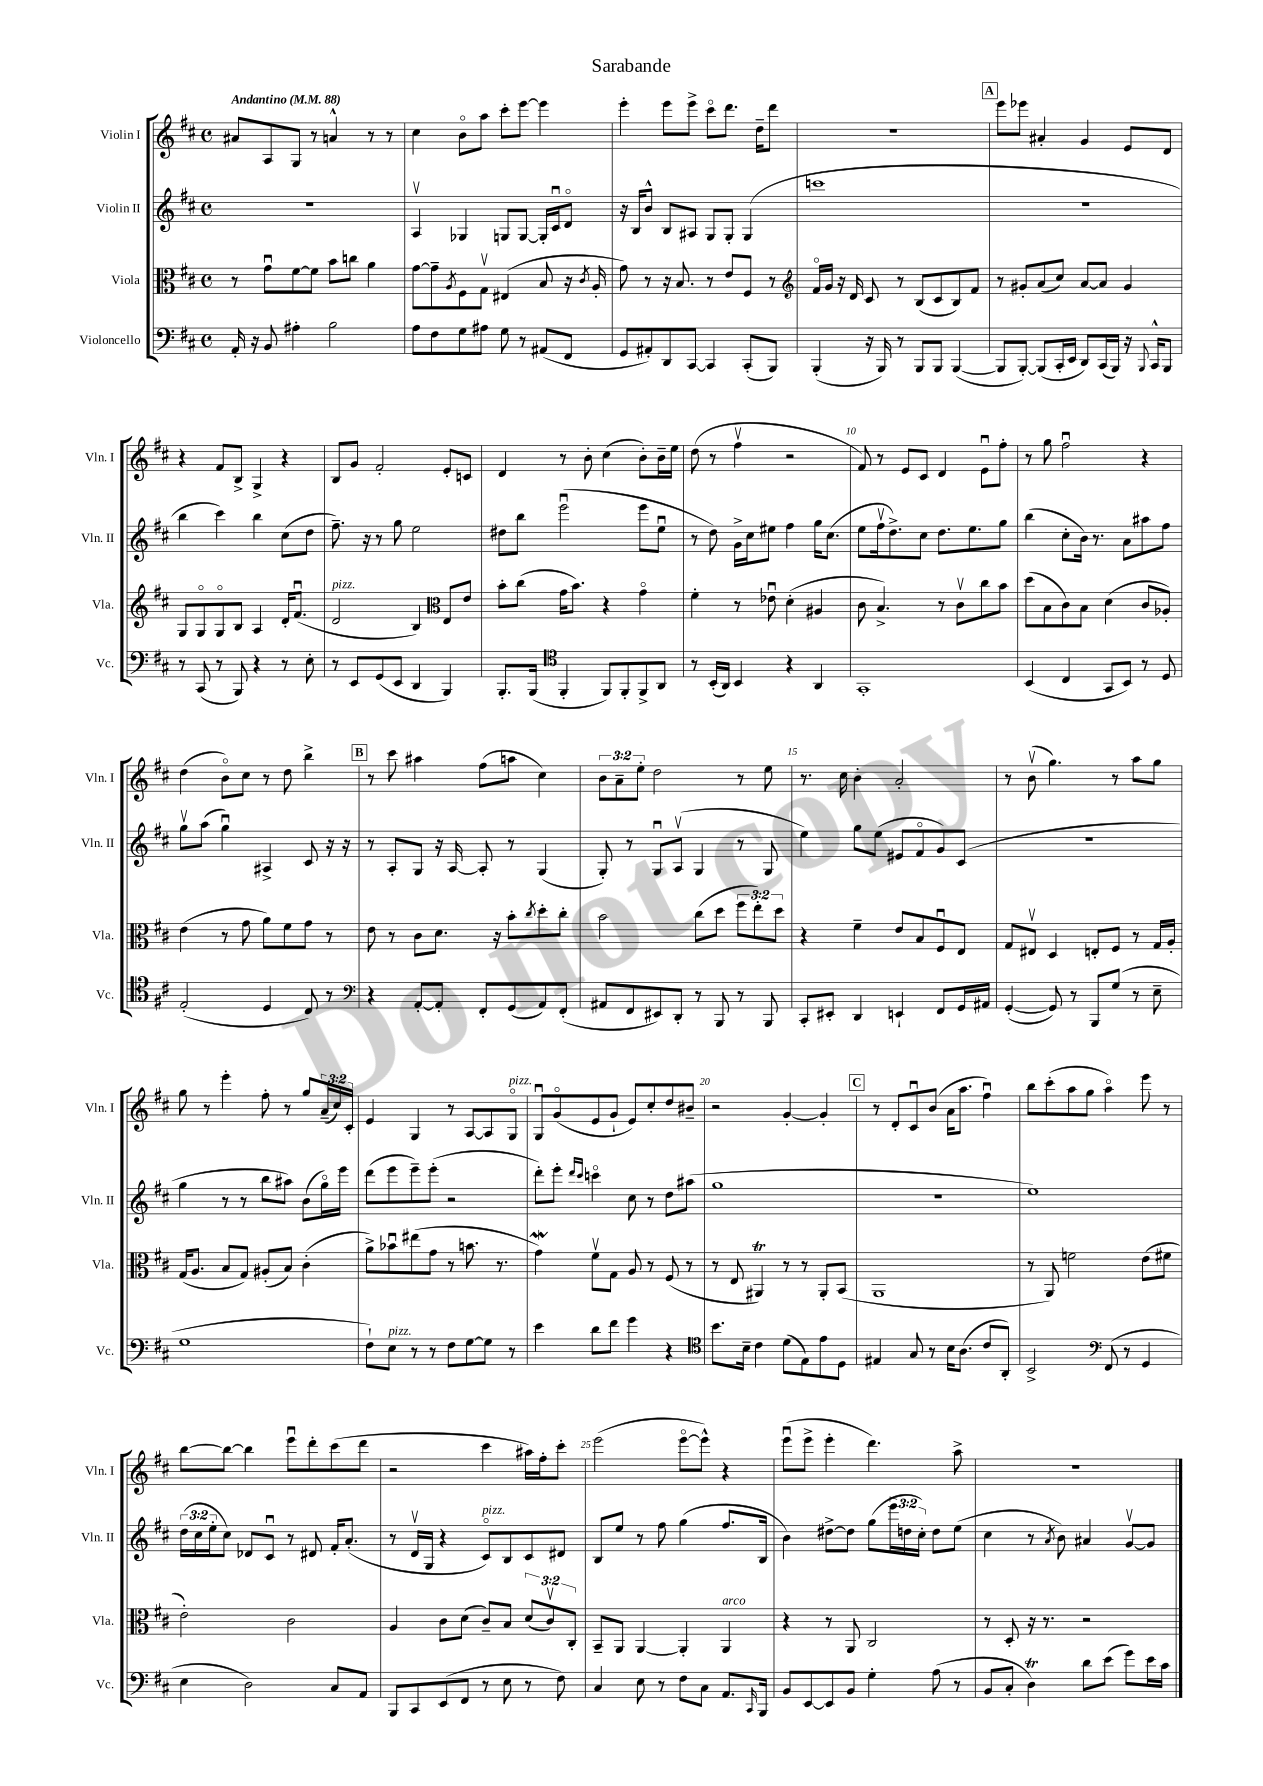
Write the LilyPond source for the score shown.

\header { title = "Sarabande" }
<<
\new StaffGroup <<
\new Staff = "s0" \with { instrumentName = "Violin I" shortInstrumentName = "Vln. I" } {
    \clef treble \key d \major \defaultTimeSignature \time 4/4 \override Staff.TupletNumber.text = #tuplet-number::calc-fraction-text \tempo "Andantino" 4 = 88
    ais'8 a8 g8 r8 a'4-^ r8 r8 |
    cis''4 b'8\flageolet a''8 cis'''8-. e'''8~ e'''4 |
    e'''4-. e'''8 e'''8-> cis'''8\flageolet d'''8. d''16-- d'''8 |
    R1 |
    \mark \markup { \box "A" } e'''8 ees'''8 ais'4-. g'4 e'8 d'8 |
    r4 fis'8 b8-> g4-> r4 |
    b8 g'8 fis'2-. e'8-. c'8 |
    d'4 r8 b'8-. cis''4( b'8-.) b'16-- e''16 |
    d''8( r8 fis''4\upbow r2 |
    fis'8) r8 e'8 cis'8 d'4 e'8\downbow fis''8-. |
    r8 g''8 fis''2\downbow r4 |
    d''4( b'8\flageolet) cis''8 r8 d''8 b''4-> |
    \mark \markup { \box "B" } r8 cis'''8 ais''4 fis''8( a''8 cis''4) |
    \tuplet 3/2 { b'8 a'8-- e''8-. } d''2 r8 e''8 |
    r8. cis''16 b'4-. a'2-. |
    r8 b'8\upbow( g''4.) r8 a''8 g''8 |
    g''8 r8 e'''4-. fis''8-. r8 g''8 \tuplet 3/2 { a'16--( cis''16) cis'16-. } |
    e'4 g4 r8 a8~ a8 g8\flageolet^\markup { \italic "pizz." } |
    g8\downbow g'8\flageolet( e'8 g'8-! e'8) cis''8-. d''8 bis'8-- |
    r2 g'4~-. g'4-. |
    \mark \markup { \box "C" } r8 d'8-. cis'8\downbow b'8( a'16 a''8. fis''4\downbow) |
    b''8 cis'''8-.( a''8 g''8 a''4\flageolet) e'''8 r8 |
    b''8~ b''8~ b''4 e'''8\downbow d'''8-. cis'''8( d'''8 |
    r2 cis'''4 ais''16) fis''16-. cis'''8-. |
    e'''2( e'''8~\flageolet e'''8-^) r4 |
    e'''8\downbow( e'''8-> e'''4-. d'''4.) a''8-> |
    R1 \bar "|." |
}
\new Staff = "s1" \with { instrumentName = "Violin II" shortInstrumentName = "Vln. II" } {
    \clef treble \key d \major \defaultTimeSignature \time 4/4 \override Staff.TupletNumber.text = #tuplet-number::calc-fraction-text
    R1 |
    a4\upbow ges4 g8 g8~ g16-. cis'16\downbow d'8\flageolet |
    r16 b16 b'8-^ b8 ais8 g8 g8-. g4( |
    c'''1 |
    \mark \markup { \box "A" } R1 |
    b''4 cis'''4) b''4 cis''8( d''8 |
    fis''8.--) r16 r8 g''8 e''2 |
    dis''8 b''8 e'''2\downbow( e'''8 e''8\downbow |
    r8 d''8) g'16-> cis''16 eis''8 fis''4 g''16 cis''8.( |
    e''8 fis''16\upbow d''8.->) cis''8 d''8. e''8. g''8 |
    b''4( cis''8-. b'16) r8. a'8 ais''8 fis''8 |
    g''8\upbow a''8( g''4\downbow) ais4-> cis'8 r16 r16 |
    \mark \markup { \box "B" } r8 a8-. g8 r16 a16~ a8-. r8 g4( |
    g8-.) r8 g8\downbow a8\upbow( g4 r8 g8 |
    e''4) g''8 e''8( eis'8 fis'8\flageolet g'8) cis'8( |
    r1 |
    g''4 r8 r8 b''8 ais''8) b'8( g''16\flageolet) e'''16 |
    d'''8( e'''8 e'''8--) e'''8-.( r2 |
    d'''8-.) e'''8-. \grace { d'''16 cis'''16 } c'''4\flageolet cis''8 r8 d''8 ais''8( |
    g''1 |
    \mark \markup { \box "C" } R1 |
    e''1) |
    \tuplet 3/2 { d''16( cis''16 e''16-. } cis''8) des'8 cis'8\downbow r8 dis'8 fis'16-. a'8.-.( |
    r8 d'16\upbow g16 r4 cis'8\flageolet^\markup { \italic "pizz." }) b8 cis'8 dis'8 |
    b8 e''8 r8 fis''8 g''4( fis''8. b16 |
    b'4) dis''8~-> dis''8 g''8( \tuplet 3/2 { e'''16 d''16 cis''16-.) } d''8 e''8( |
    cis''4 r8 \acciaccatura { a'8 } b'8) ais'4 g'8~\upbow g'8 \bar "|." |
}
\new Staff = "s2" \with { instrumentName = "Viola" shortInstrumentName = "Vla." } {
    \clef alto \key d \major \defaultTimeSignature \time 4/4 \override Staff.TupletNumber.text = #tuplet-number::calc-fraction-text
    r8 g'8\downbow fis'8~ fis'8 b'8 c''8 a'4 |
    g'8~ g'8-- \acciaccatura { a8 } fis8 g8\upbow eis4( b8 r16 \acciaccatura { cis'8 } a16-. |
    g'8) r8 r16 b8. r8 e'8 fis8 r8 |
    \clef treble fis'16\flageolet g'16 r16 d'16 cis'8 r8 b8( cis'8 b8) fis'8 |
    \mark \markup { \box "A" } r8 gis'8-. a'8( cis''8) a'8~ a'8 gis'4 |
    g8 g8\flageolet g8\flageolet b8 a4 d'16-. fis'8.\downbow( |
    d'2^\markup { \italic "pizz." } b4) \clef alto e8 e'8 |
    b'8-. cis''8( g'16 b'8.) r4 g'4\flageolet |
    fis'4-. r8 ees'8\downbow d'4-.( ais4 |
    cis'8 b4.->) r8 cis'8\upbow cis''8 b'8 |
    d''8( b8 cis'8) b8 d'4( cis'8 aes8-.) |
    e'4( r8 g'8 a'8) fis'8 g'8 r8 |
    \mark \markup { \box "B" } e'8 r8 cis'8 d'8. r16 b'8-. \acciaccatura { cis''8 } d''8-. cis''8-. |
    b'2 cis''8( d''8 \tuplet 3/2 { fis''8 e''8-.) d''8 } |
    r4 fis'4-- e'8 b8 fis8\downbow e8 |
    g8 eis8\upbow d4 e8-. fis8 r8 g16 a16-. |
    g16( a8. b8 g8) ais8-.( b8) cis'4-.( |
    a'8->) bes'8\downbow eis''8( g'8 r8 b'8. r8. |
    g'4\mordent) fis'8\upbow g8 a8 r8 fis8( r8 |
    r8 e8 ais,4\trill) r8 r8 ais,8-. b,8( |
    \mark \markup { \box "C" } a,1 |
    r8 a,8) f'2 e'8( fis'8 |
    e'2-.) cis'2 |
    a4 cis'8 d'8( cis'8--) b8 \tuplet 3/2 { d'8( cis'8\upbow) cis8-. } |
    b,8-- a,8 a,4~ a,4-. a,4^\markup { \italic "arco" } |
    r4 r8 a,8 cis2 |
    r8 d8-. r16 r8. r2 \bar "|." |
}
\new Staff = "s3" \with { instrumentName = "Violoncello" shortInstrumentName = "Vc." } {
    \clef bass \key d \major \defaultTimeSignature \time 4/4
    a,16-. r16 b,8 ais4-. b2 |
    a8 fis8 g8 ais8 g8 r8 ais,8( fis,8 |
    g,8 ais,8-.) d,8 cis,8~ cis,4 cis,8-.( b,,8) |
    b,,4-.( r16 b,,16) r8 b,,8 b,,8 b,,4~( |
    \mark \markup { \box "A" } b,,8 b,,8~-.) b,,8( cis,16-. e,16 d,8) cis,16( b,,16) r16 \appoggiatura { b,,8 } cis,16-^ b,,8 |
    r8 cis,8( r8 b,,8) r4 r8 e8-. |
    r8 e,8 g,8( e,8 d,4 b,,4) |
    b,,8.-. b,,16( \clef tenor fis,4-. fis,8) fis,8-. fis,8-> a,8 |
    r8 b,16-.( a,16) b,4 r4 a,4 |
    g,1-. |
    b,4( cis4 g,8 b,8) r8 d8 |
    e2-.( d4 cis8) r8 |
    \mark \markup { \box "B" } \clef bass r4 a,8~-. a,8-. fis,8-. g,8( a,8) fis,8-.( |
    ais,8 fis,8 eis,8) d,8-. r8 b,,8 r8 b,,8 |
    cis,8-. eis,8-. d,4 e,4-! fis,8 g,16 ais,16 |
    g,4~-.( g,8) r8 b,,8 g8( r8 e8-- |
    g1 |
    fis8-!) e8^\markup { \italic "pizz." } r8 r8 fis8 g8~ g8 r8 |
    e'4 d'8 fis'8 g'4 r4 |
    \clef tenor b'8. b16-- cis'4 d'8( e8) e'8 d8 |
    \mark \markup { \box "C" } eis4 g8 r8 b16 a8.( cis'8 a,8-.) |
    b,2-> \clef bass fis,8( r8 g,4 |
    e4 d2) cis8 a,8 |
    b,,8 cis,8 e,8( fis,8 r8 e8 r8 fis8) |
    cis4 e8 r8 fis8 cis8 a,8. \grace { cis,16 } b,,16 |
    b,8 e,8~ e,8 b,8 g4-. a8( r8 |
    b,8 cis8-. d4\trill) d'8 e'8( g'8) e'16 cis'16 \bar "|." |
}
>>
>>
\layout { \context { \Score \override BarNumber.break-visibility = ##(#f #t #t) barNumberVisibility = #(every-nth-bar-number-visible 5) } }
